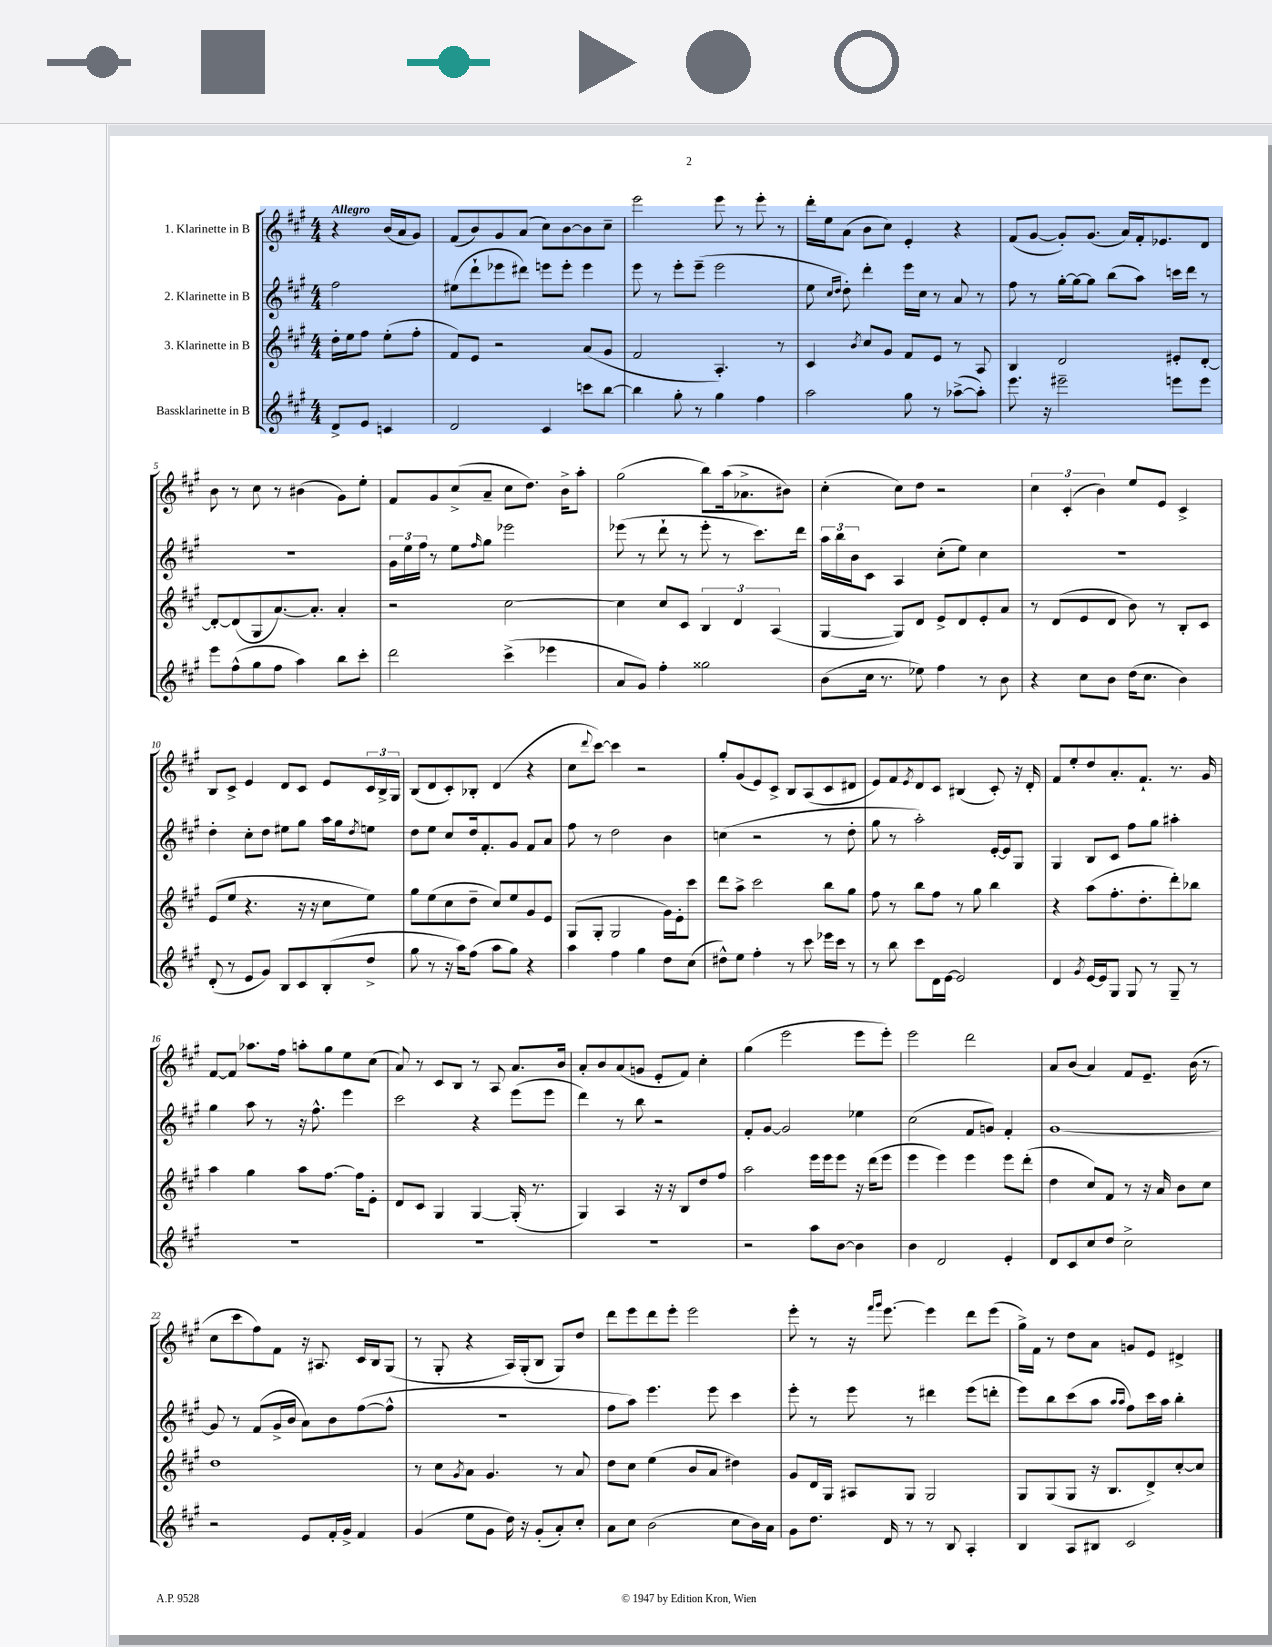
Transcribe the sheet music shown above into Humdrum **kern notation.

**kern	**kern	**kern	**kern
*staff4	*staff3	*staff2	*staff1
*clefG2	*clefG2	*clefG2	*clefG2
*k[f#c#g#]	*k[f#c#g#]	*k[f#c#g#]	*k[f#c#g#]
*M4/4	*M4/4	*M4/4	*M4/4
8d^/L	16dd'\LL	2ff#\	4r
.	16ee\J	.	.
8e/J	8ff#\J	.	.
4c/	(8ee'\L	.	(16b/LL
.	.	.	16a/J
.	8ff#'\J	.	8g#/J)
=	=	=	=
2d/	8f#/L)	(8ee#\L	(8f#/L
.	8e/J	8ddd`\	8b/)
.	2r	8eee-\	8g#/
.	.	8ddd#\J)	(8a/J
4c#/	.	8eee\L	8cc#\L)
.	.	8eee'\J	[8b\
8ccc\L	(8a/L	4eee\	8b\]
[8bb\J	8g#/J	.	8cc#~\J
=	=	=	=
4bb\]	2f#/	8eee\	2eee\
.	.	8r	.
8gg#'\	.	8eee'\L	.
8r	.	(8eee~\J	.
4gg#\	4.A'/)	2eee\	8eee\
.	.	.	8r
4ff#\	.	.	8eee'\
.	8r	.	8r
=	=	=	=
2aa\	4c#/	8ee\	16ddd'\LL
.	.	.	16ee\J
.	.	16qqcc#/LL	.
.	.	16qqdd/JJ	.
.	.	8dd'\)	(8a\J
.	8qb/	.	.
.	8cc#/L	4ddd'\	8b\L
.	8g#/J	.	8cc#\J)
8gg#\	8f#/L	16eee\LL	4e'/
.	.	16cc#\JJ	.
8r	8e/J	8r	.
([8aa-^\L	8r	8a/	4r
8aa-'\]J)	8A/	8r	.
=	=	=	=
8.eee\	4B/	8ff#\	(8f#/L
.	.	8r	[8g#/J
16r	.	.	.
2eee#~\	2d/	[16gg#'\LL	8g#'/]L)
.	.	16gg#\_J	.
.	.	8gg#\]J	(8.g#/J
.	.	(8bb\L	.
.	.	.	16a/LL)
.	.	8aa\J)	16f#'/J
.	.	.	8.e-/
8eee\L	8e#'/L	16ccc\LL	.
.	.	16ddd\JJ	.
8eee\J	[8d'/J	8r	8d/J
=	=	=	=
8eee\L	8d'/_L	1r	8b\
(8ff#^^\	(8d/]	.	8r
8gg#\	8G#/	.	8cc#\
8ff#\J	[8.a/)	.	8r
4aa\)	.	.	(4b#\
.	8.a'/]J	.	.
8bb\L	4a'/	.	8g#\L)
8ccc#'\J	.	.	8ee'\J
=	=	=	=
2ddd\	2r	24g#\LL	8f#/L
.	.	24ee\	.
.	.	24ff#\JJ	.
.	.	8r	8g#/
.	.	8ee\L	(8cc#^/
.	.	16qqff#/	.
.	.	8gg#\J	8a~/J
(4ccc#^\	[2cc#\	2eee-\	8cc#\L
.	.	.	8.dd\J)
4eee-\	.	.	.
.	.	.	16b^\LK
.	.	.	8aa'\J
=	=	=	=
8a/L	4cc#\]	(8eee-\	(2gg#\
8g#/J)	.	8r	.
4ff#'\	8cc#/L	8ddd`\	.
.	8c#/J	8r	.
2gg##\	6B/	8eee-'\	8bb\L)
.	.	8r	(16aa\k
.	6d/	.	.
.	.	.	8.a-^\
.	.	8.ccc#\L)	.
.	(6A/	.	.
.	.	.	8b#\J)
.	.	16ddd\Jk	.
=	=	=	=
(8b\L	[4G#/	24aa\LL	(4cc#'\
.	.	24bb\	.
.	.	24b\J	.
16cc#\Jk	.	8c#\J	.
8.r	.	.	.
.	8G#/]L)	4A/	8cc#\L)
8ee-\)	8d/J	.	8dd\J
4ff#\	8e^/L	(8cc#'\L	2r
.	8d/	8ee\J)	.
8r	8e'/	4cc#\	.
8b\	8a/J	.	.
=	=	=	=
4r	8r	1r	6cc#\
.	(8d/L	.	.
.	.	.	(6c#'/
8cc#\L	8e/	.	.
.	.	.	6b\)
8b\J	8d/J	.	.
(16dd\LK	8b\)	.	8ee/L
8.cc#\J	.	.	.
.	8r	.	8e/J
4b\)	8B'/L	.	4c#^/
.	8c#/J	.	.
=	=	=	=
(8d'/	(8e/L	4dd'\	8B/L
8r	8ee/J	.	8c#^/J
8e/L	4.r	8cc#'\L	4e/
8g#/J)	.	8dd\J	.
8B/L	.	8ee#\L	8d/L
8c#/	16r	8gg#\J	8c#/J
.	16r	.	.
(8B'/	8cc#\L	16aa\LL	8e/L
.	.	16gg#\J	.
.	.	8qdd/	.
8dd^/J	8ee\J)	8ee\J	24c#/L
.	.	.	24B^/
.	.	.	24G#/JJ
=	=	=	=
8gg#\	8gg#\L	8dd\L	(8B/L
8r	(8ee\	8ee\J	8d/
16r	8cc#\	8cc#/L	8c#'/)
16aa\LK)	.	.	.
(8ff#\J	8dd~\J	16dd/k	8B-'/J
.	.	8.f#'/	.
8aa\L	8cc#/L)	.	(4d/
8gg#\J)	8ee/	8g#/J	.
4r	8g#/	8f#/L	4r
.	8e/J	8a/J	.
=	=	=	=
4aa\	(8G#/L	8ff#\	8cc#\L
.	.	.	8qqddd/
.	8G#'/J	8r	[8ccc#\J)
4ff#\	2G#/	2dd\	4ccc#\]
4gg#\	.	.	2r
8dd\L	16g#\LL)	4b\	.
.	16e'\J	.	.
(8cc#\J	8ccc#\J	.	.
=	=	=	=
8dd#^^\L)	8ddd\L	(4cc\	8gg#'/L
8ee\J	8aa^\J	.	(8g#/
4ff#'\	2ccc#\	2r	8e/)
.	.	.	8c#^/J
8r	.	.	8B/L
8ccc#\	.	.	(8A/
16eee-\LL	8bb\L	8r	8c#/
16ccc#\JJ	.	.	.
8r	8gg#\J	8dd'\	8d#/J
=	=	=	=
8r	8ff#\	8gg#\	8e/L)
8bb\	8r	8r	8f#/
.	.	.	8qe/
8ccc#\L	8bb\L	2aa'\)	8d/
16d\L	8ff#\J	.	8c#/J
[16e\JJ	.	.	.
2e/]	8r	.	(4B#/
.	8gg#\	.	.
.	4bb\	[16e'/LL	8c#'/)
.	.	16e/]J	.
.	.	8G#/J	16r
.	.	.	16d'/
=	=	=	=
4d/	4r	4G#/	8f#/L
.	.	.	8ee'/
8qg#/	.	.	.
[16e/LL	(8aa\L	8B/L	8dd/
16e/]J	.	.	.
8G#/J	8.ff#'\	8c#/J	8.a'/
8G#/	.	8ff#\L	.
.	8.dd'\	.	8.f#`/J
8r	.	8gg#\J	.
8G#~/	8ddd'\)	4aa#'\	8.r
8r	8bb-\J	.	.
.	.	.	16g#/
=	=	=	=
1r	4aa\	4gg#\	[8f#/L
.	.	.	8f#/]J
.	4gg#\	8aa\	8.aa-\L
.	.	8r	.
.	.	.	16ff#\Jk
.	8aa\L	16r	8aa'\L
.	.	8.ff#^^\	.
.	[8.ff#\J	.	8gg#\
.	.	4eee\	8ee\
.	16ff#\]LK	.	.
.	8e'\J	.	(8cc#\J
=	=	=	=
1r	8d/L	2ccc#\	8a/)
.	8c#/J	.	8r
.	4G#/	.	8c#/L
.	.	.	8B/J
.	[4G#/	4r	8r
.	.	.	8A/
.	(16G#'/]	(8eee\L	8.a/L
.	8.r	.	.
.	.	8eee\J	.
.	.	.	16b/Jk
=	=	=	=
1r	4G#/)	4ddd\)	8a'/L
.	.	.	8b/
.	4A/	8r	(8a/
.	.	8bb\	8g/J
.	16r	2r	8e'/L
.	16r	.	.
.	8B/L	.	8f#/J)
.	8dd/	.	4cc#'\
.	8ff#/J	.	.
=	=	=	=
2r	2aa\	8f#'/L	(4gg#\
.	.	[8g#/J	.
.	.	2g#/]	2eee\
8aa\L	16eee\LL	.	.
.	16eee\J	.	.
[8b\J	8eee\J	.	.
4b\]	16r	4ee-\	8eee\L
.	(16ddd\LK	.	.
.	8eee\J	.	8eee'\J)
=	=	=	=
4b\	4eee\	(2cc#\	2eee\
2d/	4eee\)	.	.
.	4eee\	8f#/L	2ddd\
.	.	8g/J)	.
4e'/	8eee\L	4f#'/	.
.	(8ddd'\J	.	.
=	=	=	=
8d/L	4dd\	[1g#	8a/L
8c#/	.	.	(8b/J
8cc#/	8cc#/L)	.	4a/)
8dd/J	8f#/J	.	.
2cc#^\	8r	.	8f#/L
.	16r	.	8.e~/J
.	16a/	.	.
.	8b\L	.	.
.	.	.	(16b\
.	8cc#\J	.	8r
=	=	=	=
2r	1dd	8g#/]	8cc#\L
.	.	8r	8ccc#\
.	.	(8f#/L	8ff#\)
.	.	16g#^/L	8f#\J
.	.	16b/JJ	.
8e/L	.	8a\L)	16r
.	.	.	8.A#/
16f#'/L	.	8b\	.
16g#^/JJ	.	.	.
4f#/	.	([8ff#\	16c#/LL
.	.	.	16B/J
.	.	8ff#^^\]J	(8G#/J
=	=	=	=
(4g#/	8r	1r	8r
.	8cc#\L	.	8G#'/
.	8qg#/	.	.
8ee\L	8a\J	.	4r
8g#\J	4.g#/	.	.
16dd\)	.	.	16A/LL)
16r	.	.	(16G#'/J
(8g#'/L	.	.	8B/J
8a'/)	8r	.	8G#/L)
8cc#'/J	8a/	.	8dd/J
=	=	=	=
8a\L	8dd\L	8ff#\L	8ddd\L
8cc#\J	8cc#\J	8aa\J)	8eee\
(2b\	(4ee\	4.eee\	8ddd\
.	.	.	8eee'\J
.	8b/L	.	2eee\
.	8a/J	8eee\	.
8cc#\L	4dd#\)	4ccc#\	.
16b\L)	.	.	.
16a\JJ	.	.	.
=	=	=	=
8g#\L	8g#/L	8eee'\	8eee'\
8.dd\J	16d/L	8r	8r
.	16G#/JJ	.	.
.	8A#/L	8eee\	16r
.	.	.	16qqfff#/LL
.	.	.	16qqggg#/JJ
16d/	.	.	[8.eee\
8r	8G#/J	8r	.
8r	2G#/	4ddd#\	4eee\]
8B/	.	.	.
4A'/	.	(8eee\L	8ddd\L
.	.	8ddd'\J	(8eee\J
=	=	=	=
4B/	8G#/L	8eee\L)	16gg#^\LL)
.	.	.	16f#\JJ
.	(8G#/	8bb\	8r
8A/L	8G#/J	(8ccc#\	8dd\L
8B#/J	16r	8aa\J	8a\J
.	8.B/L	.	.
.	.	16qqaa/LL	.
.	.	16qqaa/JJ	.
2c#/	.	8ff#\L)	8g/L
.	8d^/)	16ccc#\L	8e/J
.	.	16aa\JJ	.
.	[8cc#'/	4bb'\	4d#^/
.	8cc#/]J	.	.
==	==	==	==
*-	*-	*-	*-
